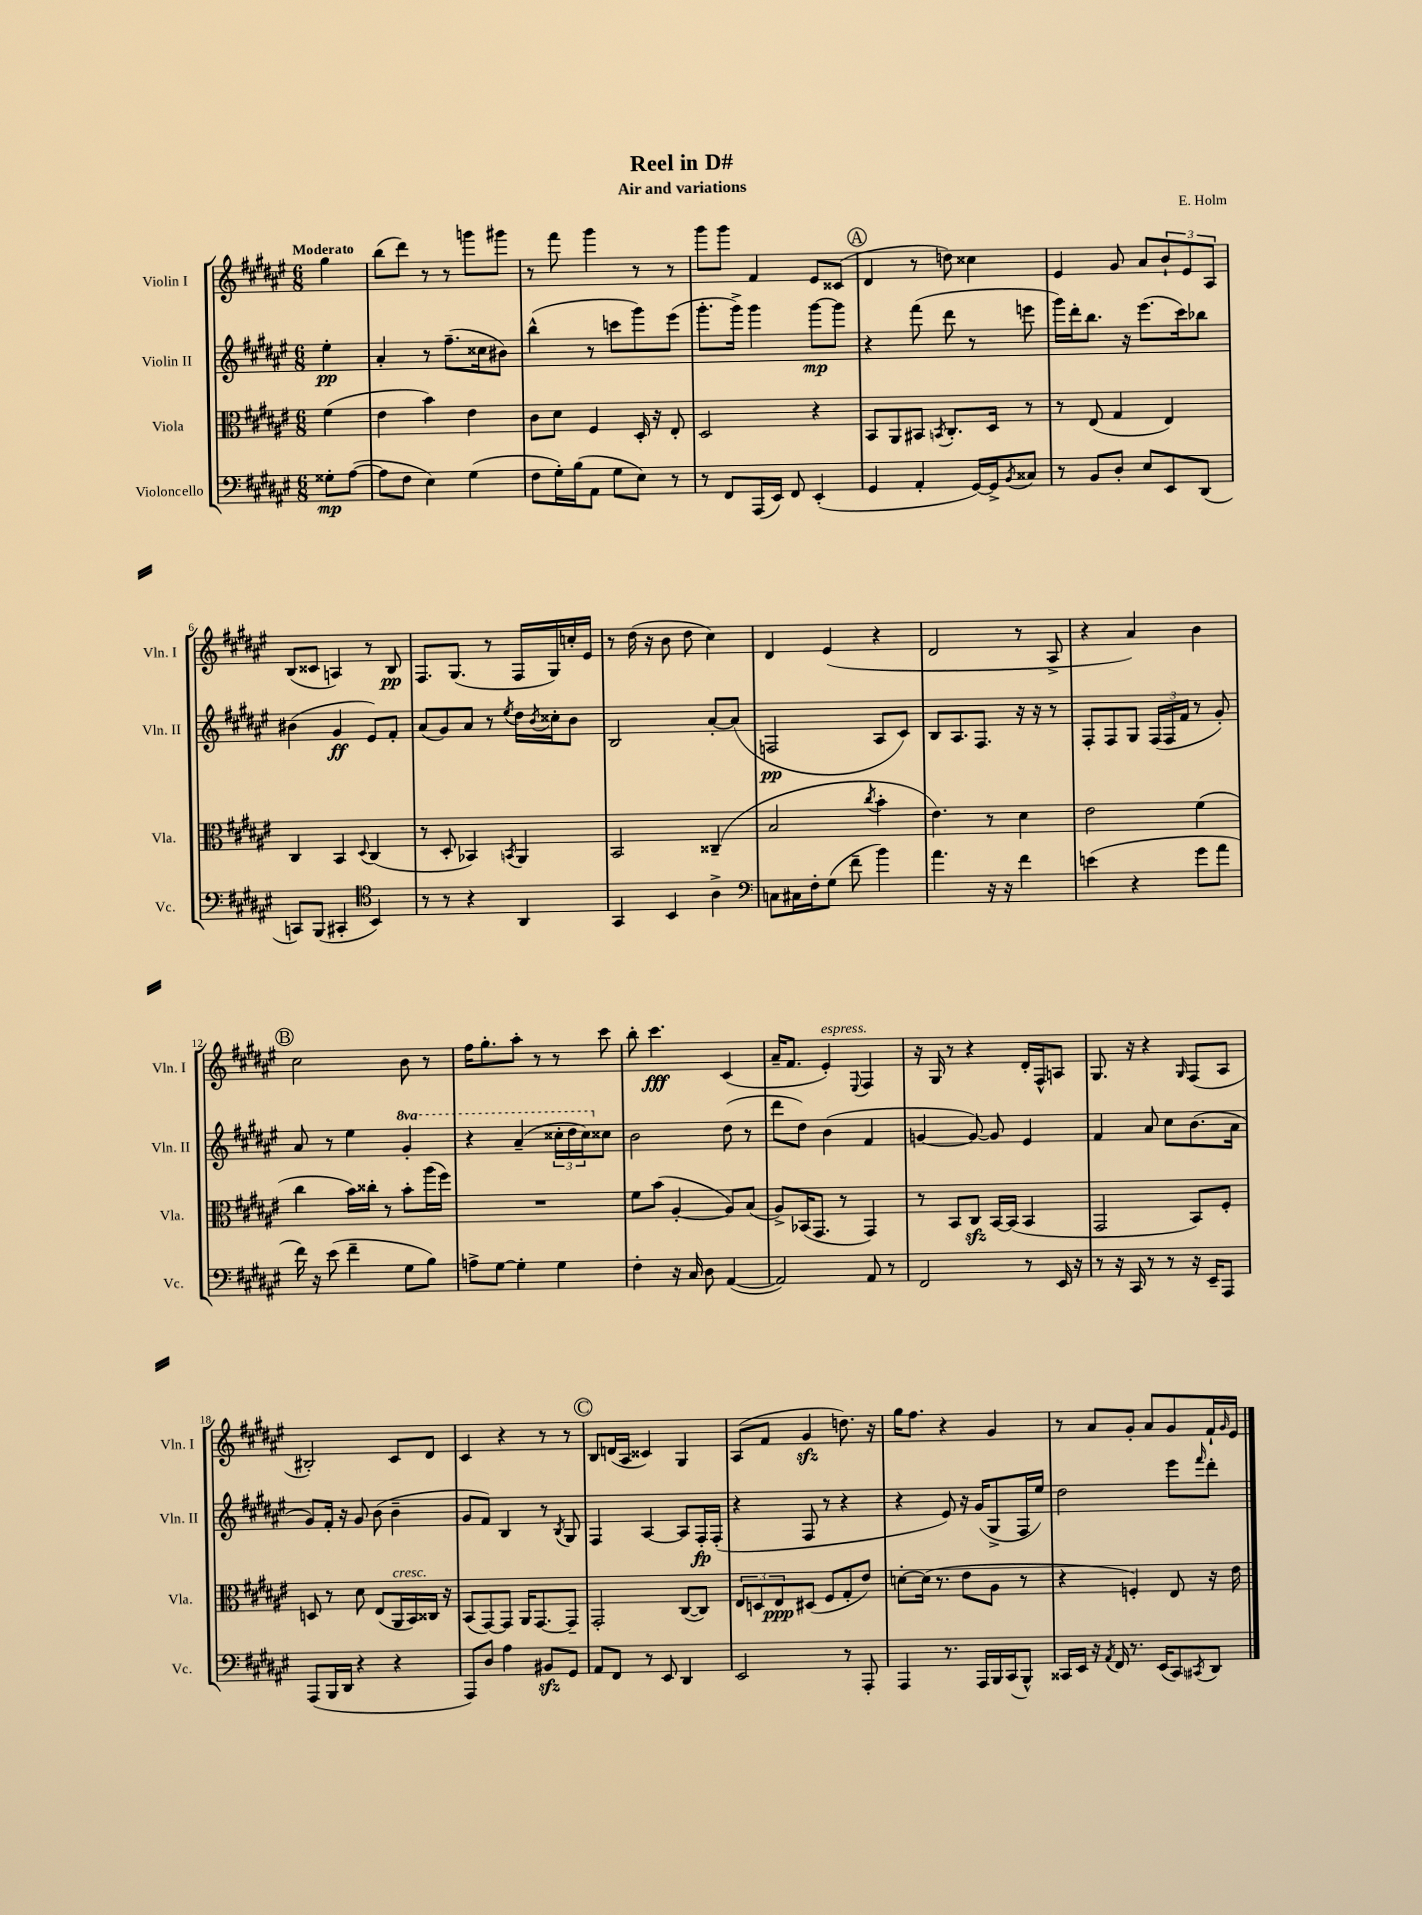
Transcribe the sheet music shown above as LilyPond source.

\header { title = "Reel in D#" composer = "E. Holm" subtitle = "Air and variations" }
<<
\new StaffGroup <<
\new Staff = "s0" \with { instrumentName = "Violin I" shortInstrumentName = "Vln. I" } {
    \clef treble \key fis \major \numericTimeSignature \time 6/8 \partial 4 \tempo "Moderato"
    gis''4 |
    b''8( dis'''8) r8 r8 g'''8 gis'''8 |
    r8 fis'''8 gis'''4 r8 r8 |
    gis'''8 gis'''8 fis'4 eis'8 cisis'8( |
    \mark \markup { \circle "A" } dis'4 r8 d''8) cisis''4 |
    eis'4 gis'8 ais'8 \tuplet 3/2 { b'8-! eis'8 ais8 } |
    b8( cisis'8 a4) r8 b8\pp |
    fis8. gis8.( r8 fis16 gis16) c''16-. eis'16 |
    r8 dis''16( r16 b'8 dis''8 cis''4) |
    dis'4 eis'4( r4 |
    dis'2 r8 ais8-> |
    r4 ais'4) b'4 |
    \mark \markup { \circle "B" } cis''2 b'8 r8 |
    fis''16 gis''8.-. ais''8-. r8 r8 cis'''8 |
    b''8-. cis'''4.\fff cis'4( |
    ais'16-- fis'8. eis'4-.^\markup { \italic "espress." }) \appoggiatura { eis8 } fis4 |
    r16 gis16 r8 r4 dis'16-. fis16-^ a8 |
    gis8. r16 r4 \grace { gis16 } fis8( ais8 |
    bis2-.) cis'8 dis'8 |
    cis'4 r4 r8 r8 |
    \mark \markup { \circle "C" } b8 d'16( ais16 cisis'4) gis4 |
    ais8( fis'8 gis'4\sfz d''8.) r16 |
    gis''16 fis''8. r4 gis'4 |
    r8 ais'8 gis'8-. ais'8 gis'8 fis'16-! \grace { gis'16 } eis'16 \bar "|." |
}
\new Staff = "s1" \with { instrumentName = "Violin II" shortInstrumentName = "Vln. II" } {
    \clef treble \key fis \major \numericTimeSignature \time 6/8 \set Staff.ottavationMarkups = #ottavation-simple-ordinals \partial 4
    eis''4-.\pp |
    ais'4-. r8 fis''8.--( cisis''16 bis'8) |
    b''4-^( r8 c'''8 gis'''8) eis'''8( |
    gis'''8.-. gis'''16->) gis'''4 gis'''8~\mp gis'''8 |
    \mark \markup { \circle "A" } r4 fis'''8( dis'''8 r8 e'''8 |
    gis'''16) dis'''16-. b''8. r16 eis'''8.( cis'''16) bes''8 |
    bis'4( gis'4\ff eis'8) fis'8-. |
    ais'8( gis'8) ais'8 r8 \acciaccatura { eis''8 } dis''16 \acciaccatura { b'8 } cisis''16-. b'8 |
    b2 ais'8~-. ais'8( |
    f2\pp ais8 cis'8) |
    b8 ais8. fis8. r16 r16 r8 |
    fis8-. fis8 gis8 \tuplet 3/2 { fis16( fis16 fis'16 } r8 gis'8-.) |
    \mark \markup { \circle "B" } ais'8 r8 eis''4 \ottava #1 gis''4-. |
    r4 ais''4--( \tuplet 3/2 { cisis'''16-. dis'''16 cisis'''16) \ottava #0 } cisis''8 |
    b'2 dis''8( r8 |
    dis'''8 dis''8) b'4( fis'4 |
    g'4~ g'8~) g'8 eis'4 |
    fis'4 ais'8 cis''8 b'8.( ais'16 |
    gis'8) fis'16-. r16 gis'8 b'8( b'4-- |
    gis'8 fis'8) b4 r8 \acciaccatura { b8 } gis8 |
    \mark \markup { \circle "C" } fis4 ais4~ ais8 fis16-.\fp fis16-.( |
    r4 fis8 r8 r4 |
    r4 eis'8) r16 gis'16( gis8-> fis16 eis''16) |
    dis''2 eis'''8 \grace { fis'''16 } dis'''8-. \bar "|." |
}
\new Staff = "s2" \with { instrumentName = "Viola" shortInstrumentName = "Vla." } {
    \clef alto \key fis \major \numericTimeSignature \time 6/8 \partial 4
    fis'4( |
    eis'4 b'4) eis'4 |
    cis'8 dis'8 fis4 dis16-. r16 eis8-. |
    dis2 r4 |
    \mark \markup { \circle "A" } b,8 ais,8 bis,8 \acciaccatura { b,8 } cis8.-. dis16 r8 |
    r8 eis8( gis4 eis4) |
    cis4 b,4 \appoggiatura { dis8 } cis4( |
    r8 dis8-. bes,4) \acciaccatura { b,8 } ais,4 |
    b,2 cisis4--( |
    b2 \acciaccatura { cis''8 } b'4-. |
    eis'4.) r8 dis'4 |
    eis'2 fis'4( |
    \mark \markup { \circle "B" } cis''4 b'16) cisis''16-. r8 b'8-. ais''16( fis''16) |
    R2. |
    fis'8 b'8( ais4~-. ais8) b8( |
    ais8->) bes,16( gis,8. r8 gis,4) |
    r8 b,8 cis8\sfz b,16~ b,16( b,4 |
    gis,2 b,8) fis8-. |
    d8 r8 dis'8 eis8( ais,16^\markup { \italic "cresc." } b,16) cisis16 r16 |
    b,8( gis,8~) gis,8 ais,16 gis,8.~ gis,8-- |
    \mark \markup { \circle "C" } gis,2-. cis8~( cis8) |
    \tuplet 3/2 { eis8 d8 eis8\ppp } dis8( fis8 gis8-. eis'8) |
    d'8~-. d'16( r8. eis'8 ais8 r8 |
    r4 f4-.) eis8 r16 eis'16 \bar "|." |
}
\new Staff = "s3" \with { instrumentName = "Violoncello" shortInstrumentName = "Vc." } {
    \clef bass \key fis \major \numericTimeSignature \time 6/8 \partial 4
    gisis8-.\mp ais8~( |
    ais8 fis8 eis4) gis4( |
    fis8 gis16-.) b16( ais,8 gis8 eis8) r8 |
    r8 fis,8 ais,,16( eis,16) fis,8 eis,4-.( |
    \mark \markup { \circle "A" } gis,4 ais,4-. gis,16~) gis,16-> \acciaccatura { b,8 } cisis8 |
    r8 b,8 dis8-. eis8 eis,8 dis,8( |
    c,8) b,,8( cis,4-. \clef tenor b,4) |
    r8 r8 r4 ais,4 |
    gis,4 b,4 ais4-> |
    \clef bass c8 cis16 fis16-. gis8( fis'8-- b'4) |
    ais'4. r16 r16 fis'4 |
    e'4( r4 gis'8 ais'8 |
    \mark \markup { \circle "B" } fis'16) r16 eis'8( fis'4-- gis8 b8) |
    a8-> gis8~ gis4-. gis4 |
    fis4-. r16 cis16 dis8 ais,4~( |
    ais,2) ais,8 r8 |
    fis,2 r8 eis,16 r16 |
    r8 r16 cis,16 r8 r8 r16 eis,16-- ais,,8 |
    ais,,8( b,,16 dis,16 r4 r4 |
    ais,,8) dis8 ais4 bis,8\sfz gis,8 |
    \mark \markup { \circle "C" } ais,8 fis,8 r8 eis,8 dis,4 |
    eis,2 r8 ais,,8-. |
    ais,,4 r8. ais,,16 b,,16 cis,16( b,,8-^) |
    cisis,16 eis,16 r16 \acciaccatura { ais,8 } fis,16 r8. eis,16( cisis,8) \acciaccatura { cis,8 } dis,8 \bar "|." |
}
>>
>>
